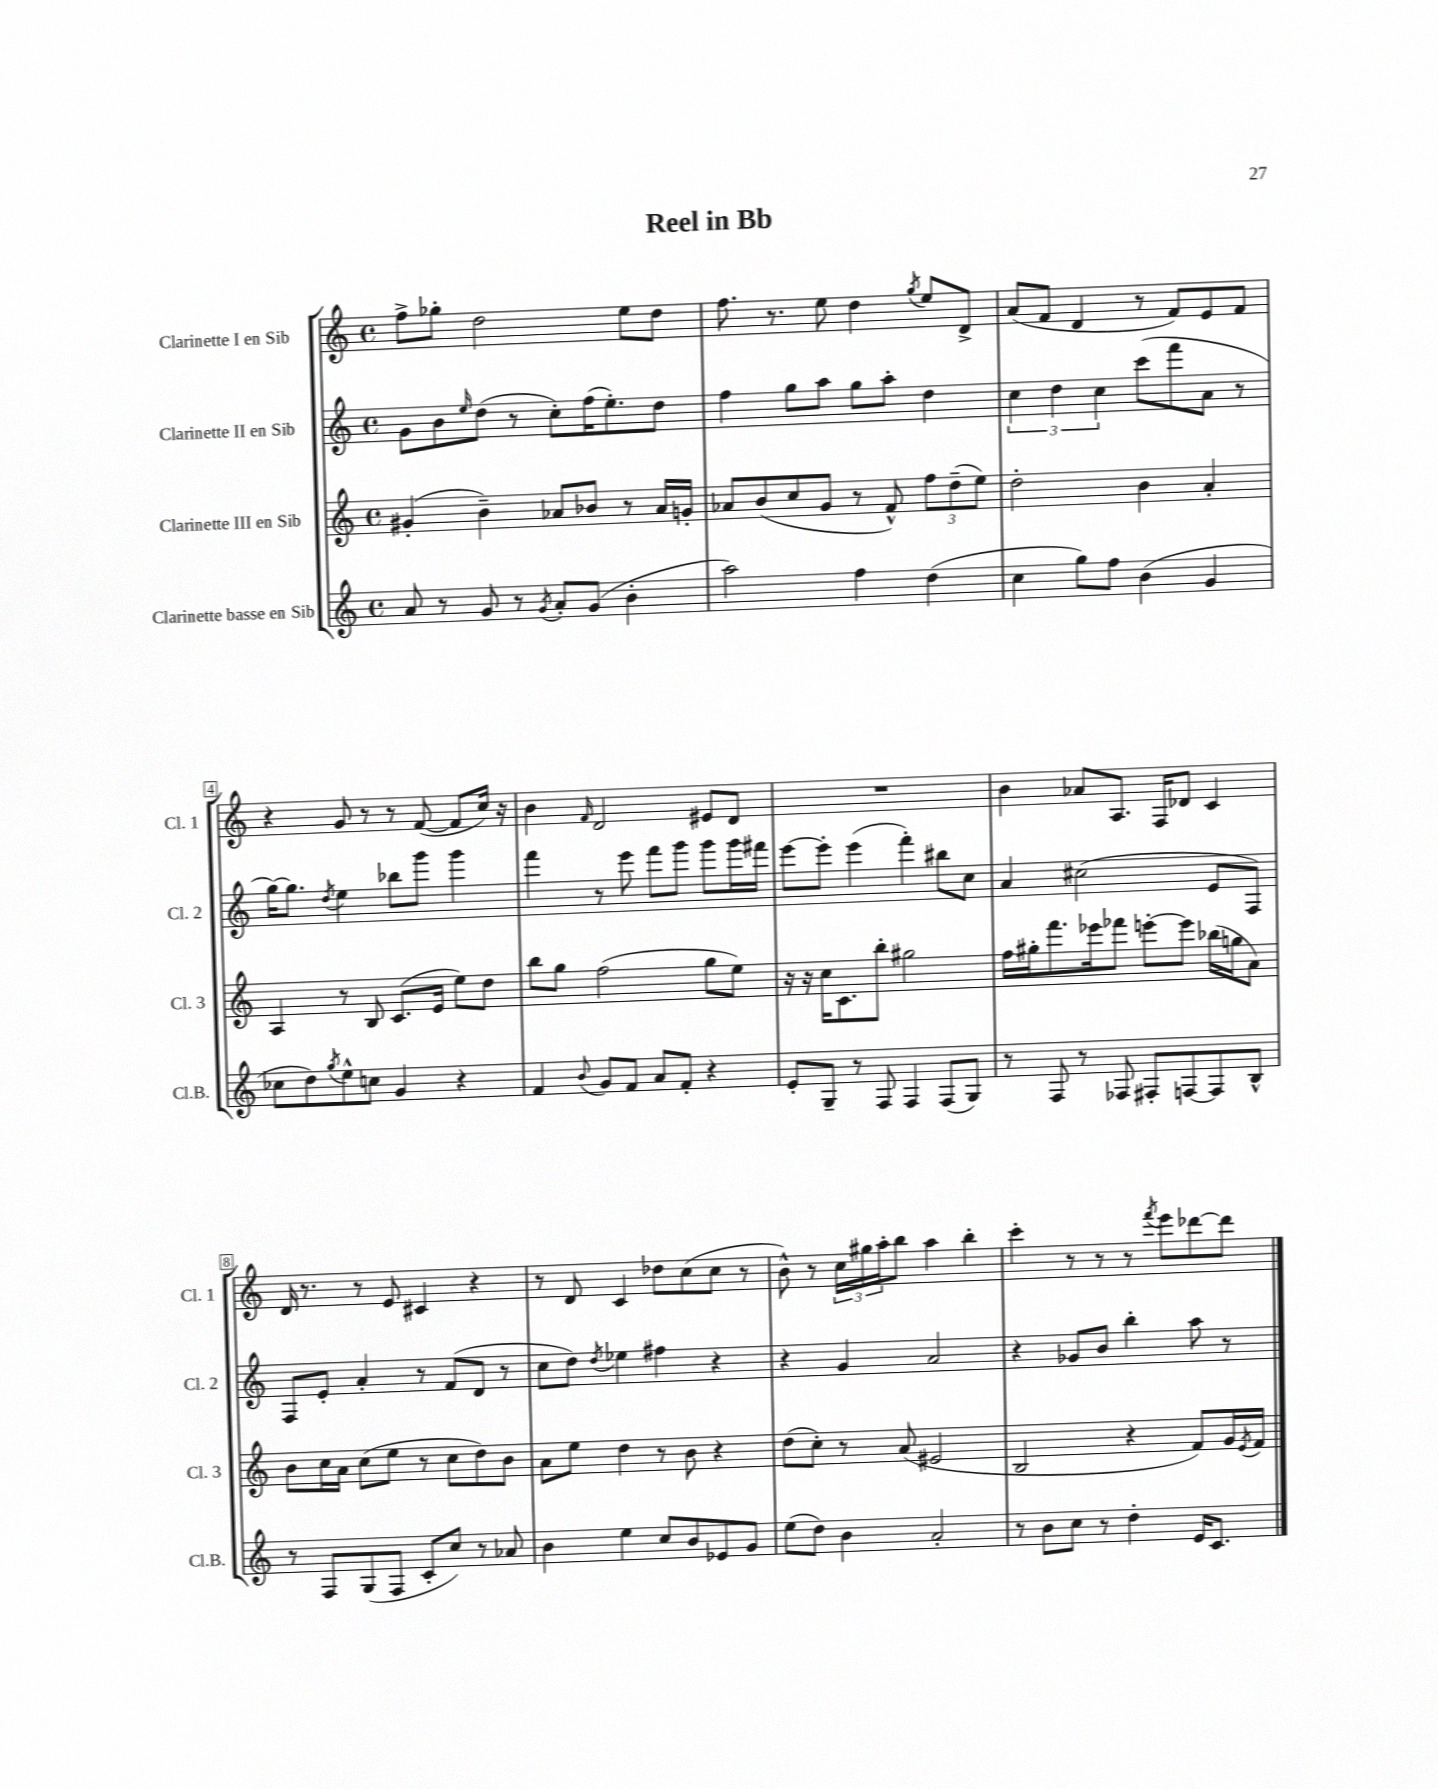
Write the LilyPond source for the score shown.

\header { title = "Reel in Bb" }
<<
\new StaffGroup <<
\new Staff = "s0" \with { instrumentName = "Clarinette I en Sib" shortInstrumentName = "Cl. 1" } {
    \clef treble \key c \major \defaultTimeSignature \time 4/4
    f''8-> ges''8-. d''2 e''8 d''8 |
    f''8. r8. e''8 d''4 \acciaccatura { g''8 } e''8 d'8-> |
    a'8( f'8 d'4 r8 f'8) e'8 f'8 |
    r4 g'8 r8 r8 f'8~( f'8 c''16) r16 |
    b'4 \grace { f'16 } d'2 eis'8 d'8 |
    R1 |
    b'4 aes'8 a8. f16 des'8 c'4 |
    d'16 r8. r8 e'8 cis'4 r4 |
    r8 d'8 c'4 des''8 c''8( c''8 r8 |
    b'8-^) r8 \tuplet 3/2 { c''16 gis''16 a''16-. } b''8 a''4 b''4-. |
    c'''4-. r8 r8 r8 \acciaccatura { f'''8 } e'''8 des'''8~ des'''8 \bar "|." |
}
\new Staff = "s1" \with { instrumentName = "Clarinette II en Sib" shortInstrumentName = "Cl. 2" } {
    \clef treble \key c \major \defaultTimeSignature \time 4/4
    g'8 b'8 \grace { e''16 } d''8( r8 c''8-.) f''16( e''8.-.) d''8 |
    f''4 g''8 a''8 g''8 a''8-. d''4 |
    \tuplet 3/2 { c''4 d''4 c''4 } c'''8( f'''8 a'8 r8 |
    g''16~) g''8. \acciaccatura { d''8 } e''4 bes''8 g'''8 g'''4 |
    f'''4 r8 e'''8 f'''8 g'''8 g'''8 g'''16 fis'''16 |
    e'''8~ e'''8-. e'''4( f'''4-.) bis''8 c''8 |
    a'4 cis''2( e'8 f8) |
    f8 e'8-. a'4-. r8 f'8( d'8 r8 |
    c''8 d''8) \acciaccatura { d''8 } ees''4 fis''4 r4 |
    r4 g'4 a'2 |
    r4 ges'8 b'8 b''4-. a''8 r8 \bar "|." |
}
\new Staff = "s2" \with { instrumentName = "Clarinette III en Sib" shortInstrumentName = "Cl. 3" } {
    \clef treble \key c \major \defaultTimeSignature \time 4/4
    gis'4-.( b'4--) aes'8 bes'8 r8 aes'16 g'16-. |
    aes'8 b'8( c''8 g'8 r8 f'8-^) \tuplet 3/2 { f''8 d''8--( e''8) } |
    d''2-. b'4 a'4-. |
    a4 r8 b8 c'8.( e'16 e''8) d''8 |
    b''8 g''8 f''2( g''8 e''8) |
    r16 r16 c''16 c'8. b''8-. gis''2 |
    f''16 gis''16-. f'''8. ees'''16 fes'''8 e'''8~-. e'''8 bes''16( g''16 a'8) |
    b'8 c''16 a'16 c''8( e''8 r8 c''8 d''8) b'8 |
    a'8 e''8 d''4 r8 b'8 r4 |
    d''8( c''8-.) r8 a'8( eis'2 |
    b2 r4 f'8) g'16 \acciaccatura { e'8 } f'16 \bar "|." |
}
\new Staff = "s3" \with { instrumentName = "Clarinette basse en Sib" shortInstrumentName = "Cl.B." } {
    \clef treble \key c \major \defaultTimeSignature \time 4/4
    a'8 r8 g'8 r8 \acciaccatura { g'8 } a'8-. g'8( b'4-. |
    a''2) f''4 d''4( |
    c''4 g''8) f''8 b'4( g'4 |
    ces''8 d''8) \acciaccatura { g''8 } e''8-^ c''8 g'4 r4 |
    f'4 \appoggiatura { b'8 } g'8 f'8 a'8 f'8-. r4 |
    e'8-. g8-- r8 f8 f4 f8( g8) |
    r8 f8 r8 fes8 fis8-. f8~ f8 b8-^ |
    r8 f8 g8( f8 c'8-. c''8) r8 aes'8 |
    b'4 e''4 c''8 b'8 ees'8 g'8 |
    e''8( d''8) b'4 a'2-. |
    r8 b'8 c''8 r8 d''4-. e'16 c'8. \bar "|." |
}
>>
>>
\layout { \context { \Score \override BarNumber.stencil = #(make-stencil-boxer 0.1 0.3 ly:text-interface::print) } }
